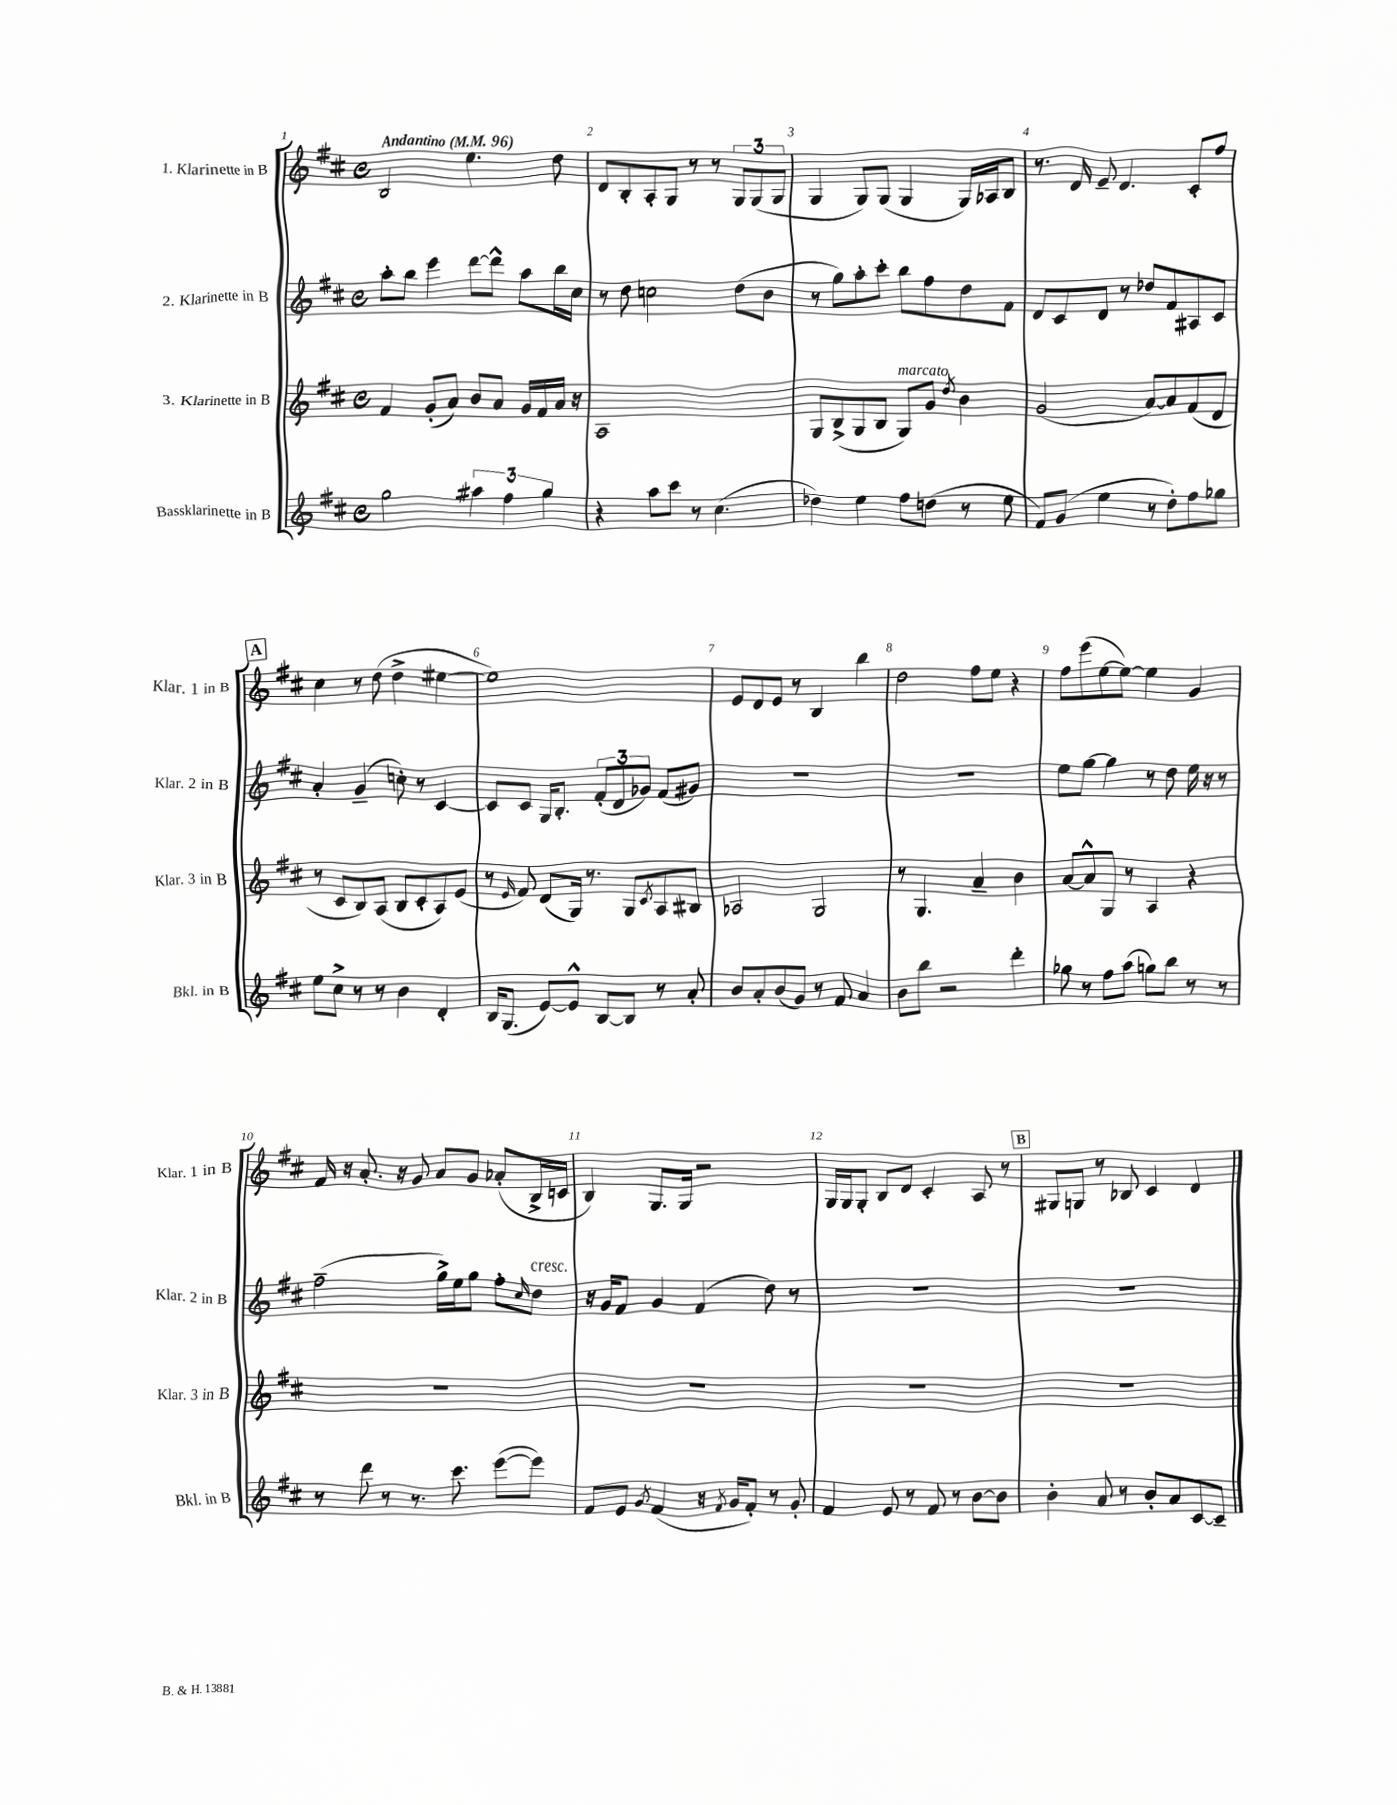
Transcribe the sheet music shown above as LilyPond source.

<<
\new StaffGroup <<
\new Staff = "s0" \with { instrumentName = "1. Klarinette in B" shortInstrumentName = "Klar. 1 in B" } {
    \clef treble \key d \major \defaultTimeSignature \time 4/4 \tempo "Andantino" 4 = 96
    b2 e''4. d''8 |
    d'8 b8-. a8-. g8 r8 r8 \tuplet 3/2 { g8 g8( g8 } |
    g4 g8) g8( g4 g16) aes16 b8 |
    r8. d'16 e'8-- d'4. cis'8-. fis''8 |
    \mark \markup { \box "A" } cis''4 r8 d''8( d''4-> eis''4~ |
    eis''1) |
    e'8 d'8 e'8 r8 b4 b''4 |
    d''2 fis''8 e''8 r4 |
    fis''8 e'''8( e''8~ e''8~) e''4 g'4 |
    fis'16 r16 a'8.-. r16 g'8 a'8 g'8 aes'8-.( b16-> c'16 |
    b4) g8. g16 r2 |
    g16 g16 g8-. b8 d'8 cis'4-. a8 r8 |
    \mark \markup { \box "B" } gis8 g8 r8 bes8 cis'4 d'4 \bar "|." |
}
\new Staff = "s1" \with { instrumentName = "2. Klarinette in B" shortInstrumentName = "Klar. 2 in B" } {
    \clef treble \key d \major \defaultTimeSignature \time 4/4
    a''8-. b''8 e'''4 d'''8~ d'''8-^ a''8 b''16 cis''16 |
    r8 d''8 c''2 d''8( b'8 |
    r8 g''8) a''8-. cis'''8-. b''8 fis''8 d''8 fis'8 |
    d'8 cis'8 d'8 r8 des''8 fis'8 ais8 cis'8 |
    \mark \markup { \box "A" } a'4-. g'4--( c''8-.) r8 cis'4~ |
    cis'8 cis'8 g16 b8.-. \tuplet 3/2 { fis'8-.( d'8 ges'8) } fis'8( gis'8) |
    R1 |
    R1 |
    e''8 g''8~ g''4 r8 d''8 e''16 r16 r8 |
    fis''2--( g''16->) e''16 g''8 fis''8-. \grace { cis''16 } d''8^\markup { \italic "cresc." } |
    r16 g'16 fis'8 g'4 fis'4( d''8) r8 |
    R1 |
    \mark \markup { \box "B" } R1 \bar "|." |
}
\new Staff = "s2" \with { instrumentName = "3. Klarinette in B" shortInstrumentName = "Klar. 3 in B" } {
    \clef treble \key d \major \defaultTimeSignature \time 4/4
    fis'4 g'8-.( a'8) b'8 a'8 g'16 fis'16 a'16 r16 |
    a1 |
    g8 b8->( g8 b8 g8^\markup { \italic "marcato" }) g'8 \acciaccatura { d''8 } b'4 |
    g'2( a'8~) a'8 fis'8( d'8 |
    \mark \markup { \box "A" } r8 cis'8 b8) a8( b8 cis'8-. a8) e'8( |
    r8 \grace { e'16 } fis'8) d'8( g16) r8. g8 \acciaccatura { cis'8 } a8 bis8 |
    aes2 g2 |
    r8 g4. a'4-- b'4 |
    a'8~ a'8-^ g8 r8 a4 r4 |
    R1 |
    R1 |
    R1 |
    \mark \markup { \box "B" } R1 \bar "|." |
}
\new Staff = "s3" \with { instrumentName = "Bassklarinette in B" shortInstrumentName = "Bkl. in B" } {
    \clef treble \key d \major \defaultTimeSignature \time 4/4
    g''2 \tuplet 3/2 { ais''4 fis''4 g''4 } |
    r4 a''8 cis'''8 r8 cis''4.( |
    des''4) e''4 fis''8 d''8( r8 e''8 |
    fis'8) g'8( e''4 r8 d''8-.) fis''8 ges''8 |
    \mark \markup { \box "A" } e''8 cis''8-> r8 r8 b'4 d'4-. |
    b16 g8.( e'8~) e'8-^ b8~ b8 r8 a'8-. |
    b'8 a'8-. b'8( g'8) r8 fis'8 a'4 |
    b'8 b''8 r2 d'''4-. |
    ges''8 r8 fis''8 a''8( g''8) b''8 r8 r8 |
    r8 d'''8 r8 r8. cis'''8. e'''8~( e'''8) |
    fis'8 e'8 \acciaccatura { g'8 } fis'4( r16 \acciaccatura { fis'8 } g'16 fis'8-.) r8 g'8-. |
    fis'4 e'8 r8 fis'8 r8 b'8~ b'8 |
    \mark \markup { \box "B" } b'4-. a'8 r8 b'8-. a'8 cis'8~ cis'8-- \bar "|." |
}
>>
>>
\layout { \context { \Score \override BarNumber.break-visibility = ##(#f #t #t) barNumberVisibility = #all-bar-numbers-visible } }
